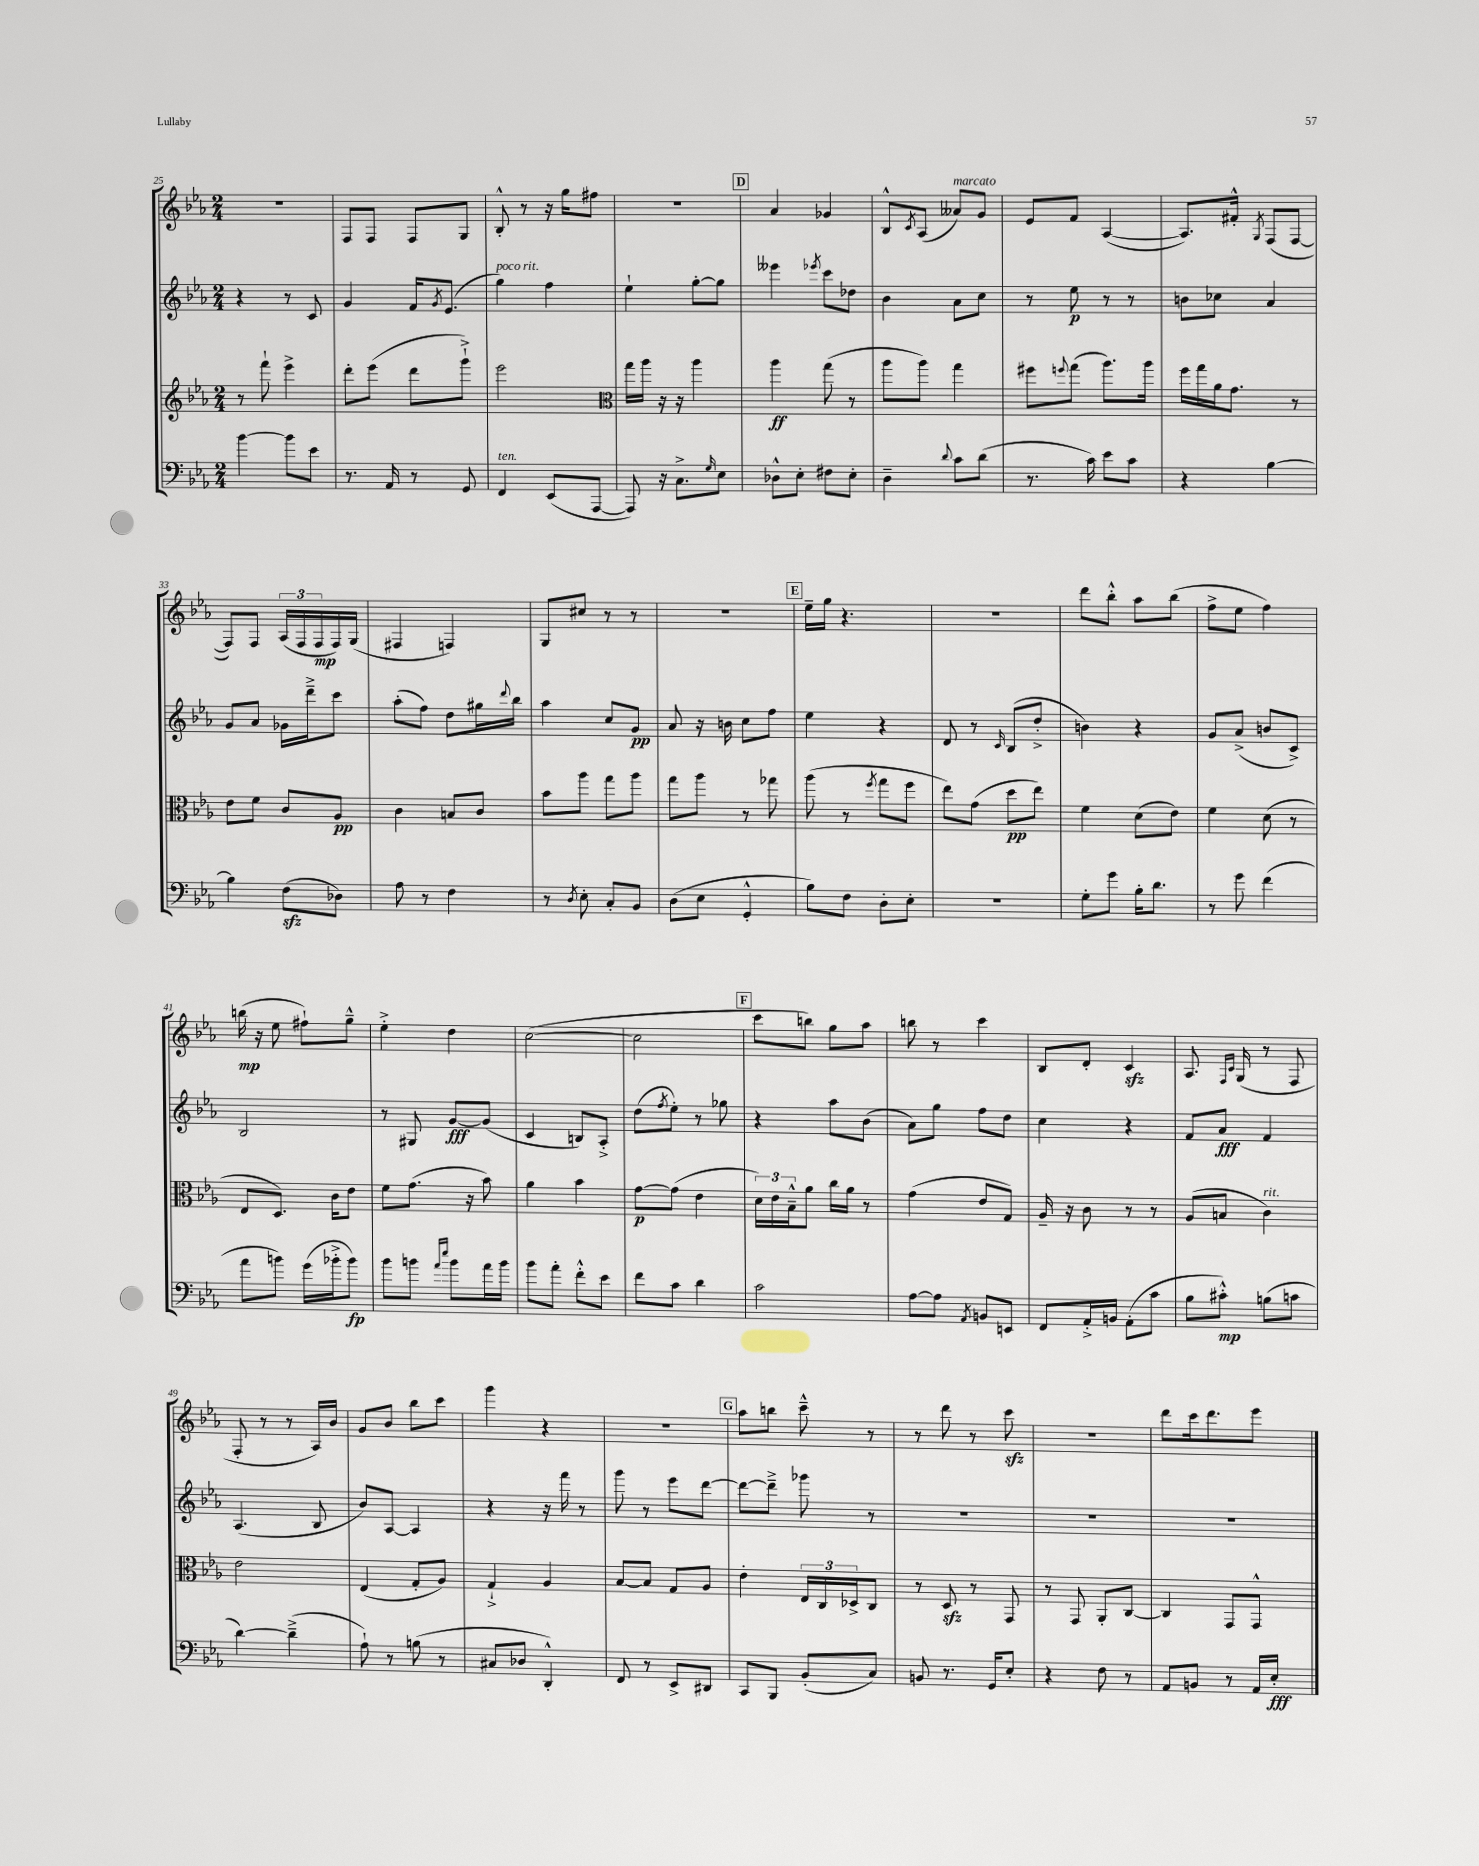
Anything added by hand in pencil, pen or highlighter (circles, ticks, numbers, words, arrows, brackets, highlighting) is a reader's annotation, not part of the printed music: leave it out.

**kern	**kern	**kern	**kern
*staff4	*staff3	*staff2	*staff1
*clefF4	*clefG2	*clefG2	*clefG2
*k[b-e-a-]	*k[b-e-a-]	*k[b-e-a-]	*k[b-e-a-]
*M2/4	*M2/4	*M2/4	*M2/4
[4b-\	8r	4r	2r
.	8fff`\	.	.
8b-\]L	4eee-^\	8r	.
8e-\J	.	8c/	.
=	=	=	=
8.r	8ddd'\L	4g/	8F/L
.	(8eee-\J	.	8F/J
16AA-/	.	.	.
8r	8ddd\L	16f/LK	8F/L
.	.	8qg/	.
.	.	(8.e-/J	.
8GG/	8ggg`^\J)	.	8G/J
=	=	=	=
4FF/	2eee-\	4gg\)	8B-'^^/
.	.	.	8r
(8EE-/L	.	4ff\	16r
.	.	.	16gg\LK
[8AAA-/J	.	.	8ff#\J
=	=	=	=
*	*clefC3	*	*
8AAA-/])	16gg\LL	4ee-`\	2r
.	16aa-\JJ	.	.
16r	16r	.	.
8.C^\L	16r	.	.
.	4aa-\	[8gg'\L	.
16qqG/	.	.	.
8E-\J	.	8gg\]J	.
=	=	=	=
8D-^^\L	4aa-\	4eee--\	4a-/
8E-'\J	.	.	.
.	.	8qeee-/	.
8F#\L	(8gg\	8ccc\L	4g-/
8E-'\J	8r	8dd-\J	.
=	=	=	=
4D~\	8aa-\L	4b-\	8B-^^/L
.	.	.	8qc/
.	8aa-\J)	.	(8A-/J
8qqd/	.	.	.
8c\L	4gg\	8a-\L	8a--/L)
(8d\J	.	8cc\J	8g/J
=	=	=	=
8.r	8ff#\L	8r	8e-/L
.	8qqff/	.	.
.	(8gg\J	8ee-\	8f/J
16c\)	.	.	.
8e-\L	8.aa-\L)	8r	([4A-/
8c\J	.	8r	.
.	16aa-\Jk	.	.
=	=	=	=
4r	16ff\LL	8b\L	8.A-/]L)
.	16gg\	.	.
.	16a-\J	8cc-\J	.
.	8.g\J	.	16f#'^^/Jk
.	.	.	8qG/
[4B-\	.	4a-/	(8F/L
.	8r	.	[8F/J
=	=	=	=
4B-\]	8e-\L	8g/L	8F/]L)
.	8f\J	8a-/J	8F/J
(8F\L	8c/L	16g-\LL	(24A-/LL
.	.	.	24F/
.	.	16ddd~^\J	.
.	.	.	24F/
8D-\J)	8A-/J	8ccc\J	16F/)
.	.	.	(16G/JJ
=	=	=	=
8A-\	4c\	(8aa-'\L	4F#/
8r	.	8ff\J)	.
4F\	8B/L	8dd\L	4F/)
.	8c/J	16gg#\L	.
.	.	8qqddd/	.
.	.	16bb-\JJ	.
=	=	=	=
8r	8b-\L	4aa-\	8G/L
8qD/	.	.	.
8E-'\	8aa-\J	.	8cc#/J
8C'/L	8gg\L	8cc/L	8r
8BB-/J	8aa-\J	8g/J	8r
=	=	=	=
(8D\L	8gg\L	8a-/	2r
8E-\J	8aa-\J	16r	.
.	.	16b\	.
4GG'^^/	8r	8cc\L	.
.	8gg-\	8ff\J	.
=	=	=	=
8B-\L)	(8aa-\	4ee-\	16ee-~\LL
.	.	.	16gg\JJ
8F\J	8r	.	4.r
.	8qff/	.	.
8D'\L	8gg\L	4r	.
8E-'\J	8ff\J	.	.
=	=	=	=
2r	8ee-\L)	8d/	2r
.	(8g\J	8r	.
.	.	16qqc/	.
.	8dd\L	(8B-/L	.
.	8ee-\J)	8dd'^/J	.
=	=	=	=
8G'\L	4f\	4b\)	8ddd\L
8g\J	.	.	8bb-'^^\J
16B-'\LK	(8d\L	4r	8aa-\L
8.d\J	.	.	.
.	8e-\J)	.	(8bb-\J
=	=	=	=
8r	4f\	8g/L	8ff^\L
8g\	.	(8a-^/J	8ee-\J
(4f\	(8d\	8b/L	4ff\)
.	8r	8c^/J)	.
=	=	=	=
8a-\L	8E-/L	2B-/	(16bb\
.	.	.	16r
8b\J)	8.D/J)	.	8ee-\
(16g\LL	.	.	8ff#`\L)
16b-'^\J	16c\LK	.	.
8b-\J)	8e-\J	.	8gg~^^\J
=	=	=	=
8b-\L	8f\L	8r	4ee-'^\
8b\J	(8.g\J	8G#/	.
16qqa-/LL	.	.	.
16qqee-/JJ	.	.	.
8b\L	.	[8g/L	4dd\
.	16r	.	.
16a-\L	8b-\)	(8g/]J	.
16b\JJ	.	.	.
=	=	=	=
8b-\L	4a-\	4c/	([2cc\
8a-'\J	.	.	.
8f'^^\L	4b-\	8B/L)	.
8e-\J	.	8A-'^/J	.
=	=	=	=
8f\L	[8g\L	(8dd\L	2cc\]
.	.	8qff/	.
8c\J	(8g\]J	8ee-'\J)	.
4d\	4e-\	8r	.
.	.	8gg-\	.
=	=	=	=
2c\	24d\LL)	4r	8ccc\L
.	24e-\	.	.
.	24B-~^^\J	.	.
.	8a-\J	.	8bb\J)
.	16cc\LL	8aa-\L	8gg\L
.	16a-\JJ	.	.
.	8r	(8b-\J	8aa-\J
=	=	=	=
[8A-\L	(4g\	8a-\L)	8bb\
8A-\]J	.	8gg\J	8r
8qAA-/	.	.	.
8BB/L	8e-/L	8ff\L	4ccc\
8EE/J	8G/J)	8dd\J	.
=	=	=	=
8FF/L	16A-~/	4cc\	8B-/L
.	16r	.	.
16AA-'^/L	8c\	.	8d'/J
16BB/JJ	.	.	.
(8AA-'\L	8r	4r	4c/
8c\J	8r	.	.
=	=	=	=
8B-\L	(8A-/L	8f/L	8.A-/
8c#'^^\J)	8B/J	8a-/J	.
.	.	.	16qqF/LL
.	.	.	16qqc/JJ
.	.	.	(16G/
(8B\L	4c\)	4f/	8r
8c\J	.	.	8F/
=	=	=	=
[4d\)	2e-\	(4.A-/	8F'/
.	.	.	8r
(4d~^\]	.	.	8r
.	.	8B-/	16A-/LL)
.	.	.	16b-/JJ
=	=	=	=
8A-`\)	(4E-/	8b-/L)	8g/L
8r	.	[8A-/J	8b-/J
(8B\	8G'/L	4A-/]	8bb-\L
8r	8A-/J)	.	8ccc\J
=	=	=	=
8C#/L	4G`^/	4r	4ggg\
8D-/J	.	.	.
4DD'^^/)	4A-/	16r	4r
.	.	16fff\	.
.	.	8r	.
=	=	=	=
8FF/	[8B-/L	8ggg\	2r
8r	8B-/]J	8r	.
8EE-^/L	8G/L	8eee-\L	.
8DD#/J	8A-/J	[8ddd\J	.
=	=	=	=
8CC/L	4e-'\	8ddd\_L	8aa-\L
8BBB-/J	.	8ddd~^\]J	8bb\J
(8BB-'/L	24E-/LL	8ggg-\	8ccc~^^\
.	24C/	.	.
.	24D-^/J	.	.
8C/J)	8C/J	8r	8r
=	=	=	=
8BB/	8r	2r	8r
8.r	8D/	.	8ddd\
.	8r	.	8r
16GG/LK	.	.	.
8E-'/J	8GG/	.	8ccc\
=	=	=	=
4r	8r	2r	2r
.	8GG/	.	.
8F\	8AA-'/L	.	.
8r	[8C/J	.	.
=	=	=	=
8AA-/L	4C/]	2r	8ddd\L
8BB/J	.	.	16ccc\k
.	.	.	8.ddd\
8r	8GG/L	.	.
16AA-/LL	8GG^^/J	.	8eee-\J
16E-'/JJ	.	.	.
==	==	==	==
*-	*-	*-	*-
